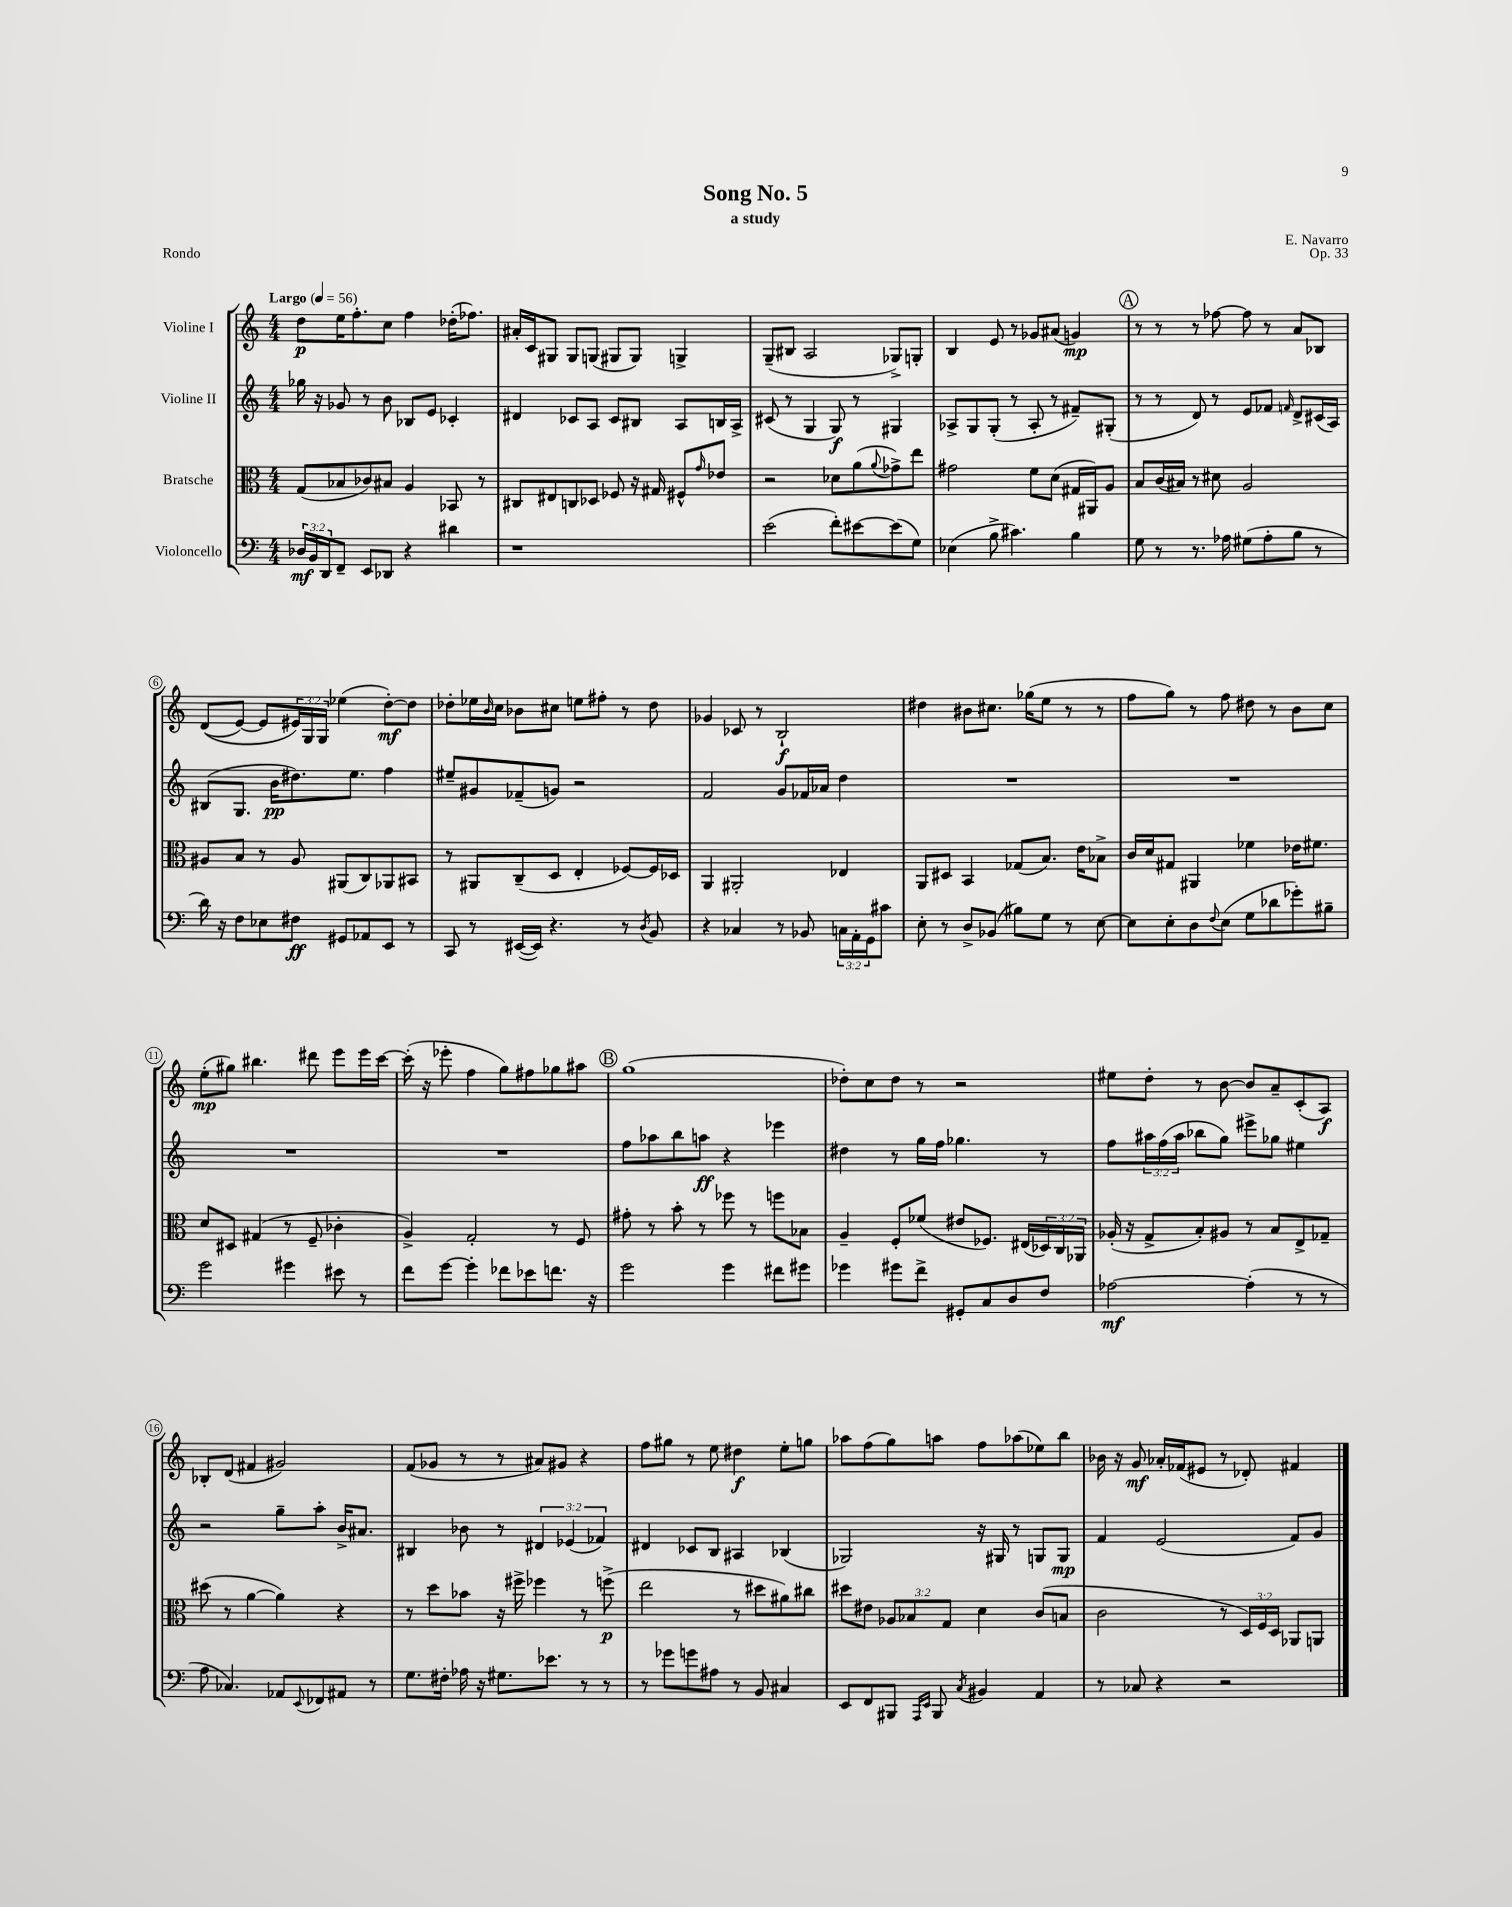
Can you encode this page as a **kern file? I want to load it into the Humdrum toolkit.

**kern	**dynam	**kern	**dynam	**kern	**dynam	**kern	**dynam
*part4	*part4	*part3	*part3	*part2	*part2	*part1	*part1
*staff4	*staff4	*staff3	*staff3	*staff2	*staff2	*staff1	*staff1
*I"Violoncello	*	*I"Bratsche	*	*I"Violine II	*	*I"Violine I	*
*clefF4	*	*clefC3	*	*clefG2	*	*clefG2	*
*k[]	*	*k[]	*	*k[]	*	*k[]	*
*M4/4	*	*M4/4	*	*M4/4	*	*M4/4	*
*MM56	*	*MM56	*	*MM56	*	*MM56	*
=1	=1	=1	=1	=1	=1	=1	=1
!	!	!	!	!	!	!LO:TX:a:B:t=Largo	!
24D-X/LL	mf	(8G/L	.	16gg-X\	.	8dd\L	p
24BB/	.	.	.	.	.	.	.
.	.	.	.	16r	.	.	.
24DD/J	.	.	.	.	.	.	.
8FF~/J	.	8B-X/	.	8g-X/	.	16ee\K	.
.	.	.	.	.	.	8.ff'\	.
8EE/L	.	8c-X/)	.	8r	.	.	.
8DD-X/J	.	8B#X/J	.	8b\	.	8cc\J	.
4r	.	4A/	.	8B-X/L	.	4ff\	.
.	.	.	.	8e/J	.	.	.
4d#X\	.	8BB-X/	.	4c-X'/	.	(16dd-X'\KL	.
.	.	.	.	.	.	8.ff-X\J)	.
.	.	8r	.	.	.	.	.
=2	=2	=2	=2	=2	=2	=2	=2
1r	.	8C#X/L	.	4d#X/	.	16a#X'/LL	.
.	.	.	.	.	.	16c/J	.
.	.	8E#X/	.	.	.	8G#X/J	.
.	.	8Cn/	.	8c-X/L	.	8G#/L	.
.	.	8D-X/J	.	8A/J	.	(8Gn/J	.
.	.	8F-X/	.	8c-/L	.	8G#X/L	.
.	.	16r	.	8B#X/J	.	8G#/J)	.
.	.	16G#X/	.	.	.	.	.
.	.	8F#X^^/L	.	8A/L	.	4Gn^/	.
.	.	16qqg/	.	.	.	.	.
.	.	8e-X/J	.	16Bn/L	.	.	.
.	.	.	.	16A^/JJ	.	.	.
=3	=3	=3	=3	=3	=3	=3	=3
(2e\	.	2r	.	(8c#X/	.	(8G~/L	.
.	.	.	.	8r	.	8B#X/J	.
.	.	.	.	4G/	.	2A/	.
8f'\L)	.	8d-X\L	.	8G/)	f	.	.
[8e#X\	.	(8a\	.	8r	.	.	.
.	.	8qqa/	.	.	.	.	.
(8e#\]	.	8g-X^\)	.	4G#X/	.	8G-X^/L)	.
8G\J)	.	8ee\J	.	.	.	8Gn'/J	.
=4	=4	=4	=4	=4	=4	=4	=4
(4E-X\	.	2g#X\	.	8A-X^/L	.	4B/	.
.	.	.	.	8G/	.	.	.
8B^\	.	.	.	(8G'/J	.	8e/	.
4.c#X\)	.	.	.	8r	.	8r	.
.	.	8f\L	.	8A-'/	.	8g-X/L	.
.	.	(8d\J	.	8r	.	(8a#X/J	.
4B\	.	16G#X/LL	.	8f#X~/L)	.	4gn/)	mp
.	.	16AA#X/J)	.	.	.	.	.
.	.	8A/J	.	(8G#X'/J	.	.	.
!!LO:REH:place=s1:t=A
=5	=5	=5	=5	=5	=5	=5	=5
8G\	.	8B/L	.	8r	.	8r	.
8r	.	(16c/L	.	8r	.	8r	.
.	.	16B#X/JJ)	.	.	.	.	.
8.r	.	8r	.	8d/)	.	8r	.
.	.	8d#X\	.	8r	.	[8ff-X\	.
16A-X\	.	.	.	.	.	.	.
(8G#X\L	.	2A/	.	8e/L	.	8ff-\]	.
8A-'\	.	.	.	8f-X/J	.	8r	.
.	.	.	.	16qqfn/	.	.	.
8B\J	.	.	.	8d^/L	.	8a/L	.
8r	.	.	.	(16c#X/L	.	8B-X/J	.
.	.	.	.	16A/JJ)	.	.	.
!!LO:LB:g=z
=6	=6	=6	=6	=6	=6	=6	=6
16d\)	.	8A#X/L	.	(8B#X/L	.	((8d/L	.
16r	.	.	.	.	.	.	.
8F\L	.	8B/J	.	8.G/J	.	[8e/J)	.
8E-X\	.	8r	.	.	.	8e/L]	.
.	.	.	.	16b\KL	pp	.	.
8F#X\J	ff	8A#/	.	8.dd#X\)	.	24e#X/L)	.
.	.	.	.	.	.	24G/	.
.	.	.	.	.	.	24G/JJ	.
8GG#X/L	.	(8AA#X/L	.	.	.	(4ee-X\	.
.	.	.	.	8.ee\J	.	.	.
8AA-X/	.	8C/)	.	.	.	.	.
8EE/J	.	8AA-X/	.	4ff\	.	[8dd'\L)	mf
8r	.	8BB#X/J	.	.	.	8dd\J]	.
=7	=7	=7	=7	=7	=7	=7	=7
8CC/	.	8r	.	8ee#X~/L	.	8dd-X'\L	.
8r	.	8AA#X/L	.	8g#X/	.	16ee-X\L	.
.	.	.	.	.	.	16qqb/	.
.	.	.	.	.	.	16cc\JJ	.
([16EE#X/LL	.	(8C~/	.	(8f-X~/	.	8b-X\L	.
16EE#/JJ])	.	.	.	.	.	.	.
4.r	.	8D/J	.	8gn/J)	.	8cc#X\J	.
.	.	4E'/	.	2r	.	8een\L	.
.	.	.	.	.	.	8ff#X'\J	.
8r	.	[8F-X/L)	.	.	.	8r	.
8qD/	.	.	.	.	.	.	.
8BB/	.	16F-/L]	.	.	.	8dd-\	.
.	.	16D-X/JJ	.	.	.	.	.
=8	=8	=8	=8	=8	=8	=8	=8
4r	.	4AA/	.	2f/	.	4g-X/	.
4C-X/	.	2AA#X'/	.	.	.	8c-X/	.
.	.	.	.	.	.	8r	.
8r	.	.	.	8g/L	.	2B`/	f
8BB-X/	.	.	.	16f-X/L	.	.	.
.	.	.	.	16a-X/JJ	.	.	.
24Cn\LL	.	4E-X/	.	4dd\	.	.	.
24AA'\	.	.	.	.	.	.	.
24GG\J	.	.	.	.	.	.	.
8c#X\J	.	.	.	.	.	.	.
=9	=9	=9	=9	=9	=9	=9	=9
8E'\	.	8AA/L	.	1r	.	4dd#X\	.
8r	.	8D#X/J	.	.	.	.	.
8D^/L	.	4BB/	.	.	.	8b#X\L	.
(8BB-X/J	.	.	.	.	.	8.cc#X\J	.
8B#X\L)	.	(8G-X/L	.	.	.	.	.
.	.	.	.	.	.	(16gg-X\KL	.
8G\J	.	8.B/J)	.	.	.	8ee\J	.
8r	.	.	.	.	.	8r	.
.	.	16e\KL	.	.	.	.	.
[8E\	.	8B-X^\J	.	.	.	8r	.
=10	=10	=10	=10	=10	=10	=10	=10
8E\L]	.	16c/LL	.	1r	.	8ff\L	.
.	.	16d/J	.	.	.	.	.
8E'\	.	8G#X/J	.	.	.	8gg\J)	.
8D\	.	4AA#X/	.	.	.	8r	.
8qqF/	.	.	.	.	.	.	.
(8E\J	.	.	.	.	.	8ff\	.
8G\L	.	4f-X\	.	.	.	8dd#X\	.
8d-X\	.	.	.	.	.	8r	.
8g-X'\)	.	16e-X\KL	.	.	.	8b\L	.
.	.	8.f#X\J	.	.	.	.	.
8B#X~\J	.	.	.	.	.	8cc\J	.
!!LO:LB:g=z
=11	=11	=11	=11	=11	=11	=11	=11
2g\	.	8d/L	.	1r	.	(8ee'\L	mp
.	.	8D#X/J	.	.	.	8gg#X\J)	.
.	.	(4G#X/	.	.	.	4.bb#X\	.
4g#X\	.	8r	.	.	.	.	.
.	.	8F~/	.	.	.	8ddd#X\	.
8e#X\	.	4c-X'\	.	.	.	8eee\L	.
8r	.	.	.	.	.	16eee\L	.
.	.	.	.	.	.	[16ccc\JJ	.
=12	=12	=12	=12	=12	=12	=12	=12
8f\L	.	4A^/)	.	1r	.	(16ccc'\]	.
.	.	.	.	.	.	16r	.
[8g\J	.	.	.	.	.	8eee-X'\	.
4g'\]	.	2G'/	.	.	.	4ff\	.
8f-X\L	.	.	.	.	.	8gg\L)	.
8e-X\	.	.	.	.	.	8ff#X\	.
8.fn\J	.	8r	.	.	.	8gg-X\	.
.	.	8F/	.	.	.	8aa#X\J	.
16r	.	.	.	.	.	.	.
!!LO:REH:place=s1:t=B
=13	=13	=13	=13	=13	=13	=13	=13
2g\	.	8g#X'\	.	8ff\L	.	(1gg	.
.	.	8r	.	8aa-X\	.	.	.
.	.	8b'\	.	8bb\	.	.	.
.	.	8r	.	8aan\J	ff	.	.
4g\	.	8ff-X\	.	4r	.	.	.
.	.	8r	.	.	.	.	.
8f#X\L	.	8ffn\L	.	4eee-X\	.	.	.
8g#X\J	.	8B-X\J	.	.	.	.	.
=14	=14	=14	=14	=14	=14	=14	=14
4g-X\	.	4A~/	.	4dd#X\	.	8dd-X'\L)	.
.	.	.	.	.	.	8cc\	.
8g#X\L	.	8F'/L	.	8r	.	8dd-\J	.
8f^\J	.	(8f-X/J	.	16gg\LL	.	8r	.
.	.	.	.	16ff\JJ	.	.	.
8GG#X'/L	.	8e#X/L	.	4.gg-X\	.	2r	.
8C/	.	8.F-X/J)	.	.	.	.	.
8D/	.	.	.	.	.	.	.
.	.	(16E#X/LL	.	.	.	.	.
8F/J	.	24D-X/)	.	8r	.	.	.
.	.	24C/	.	.	.	.	.
.	.	24AA-X/JJ	.	.	.	.	.
=15	=15	=15	=15	=15	=15	=15	=15
[2A-X\	mf	(16A-X'/	.	8ff\L	.	8ee#X\L	.
.	.	16r	.	.	.	.	.
.	.	8G^/L	.	24aa#X\L	.	8dd'\J	.
.	.	.	.	(24ff\	.	.	.
.	.	.	.	24aa#\JJ	.	.	.
.	.	8B'/)	.	8bb-X\L	.	8r	.
.	.	8A#X/J	.	8gg\J)	.	[8b\	.
(4A-'\]	.	8r	.	8eee#X^\L	.	8b/L]	.
.	.	8B/L	.	8gg-X\J	.	8a~/	.
8r	.	8E^/	.	4ee#X\	.	(8c'/	.
8r	.	8G-X~/J	.	.	.	8A/J)	f
!!LO:LB:g=z
=16	=16	=16	=16	=16	=16	=16	=16
8A\	.	(8dd#X\	.	2r	.	8B-X'/L	.
4.C-X/)	.	8r	.	.	.	(8d/J	.
.	.	[4a\	.	.	.	4f#X/	.
8AA-X/L	.	4a\])	.	8gg~\L	.	2g#X/)	.
8qqEE/	.	.	.	.	.	.	.
8FF-X/	.	.	.	8aa'\J	.	.	.
8AA#X/J	.	4r	.	16b^/KL	.	.	.
.	.	.	.	8.a#X/J	.	.	.
8r	.	.	.	.	.	.	.
=17	=17	=17	=17	=17	=17	=17	=17
8.G\L	.	8r	.	4B#X/	.	(8f/L	.
.	.	8dd\L	.	.	.	8g-X/J	.
16F#X'\Jk	.	.	.	.	.	.	.
16A-X\	.	8b-X\J	.	8b-X\	.	8r	.
16r	.	.	.	.	.	.	.
8.G#X\L	.	16r	.	8r	.	8r	.
.	.	16ff#X^\	.	.	.	.	.
.	.	4ff-X\	.	6d#X/	.	8a#X/L)	.
8.e-X\J	.	.	.	.	.	.	.
.	.	.	.	.	.	8g#X/J	.
.	.	.	.	(6e-X/	.	.	.
8r	.	8r	.	.	.	4r	.
.	.	.	.	6f-X/)	.	.	.
8r	.	(8ffn^\	p	.	.	.	.
=18	=18	=18	=18	=18	=18	=18	=18
8r	.	2ee\	.	4d#X/	.	8ff\L	.
8g-X\L	.	.	.	.	.	8gg#X\J	.
8gn\	.	.	.	8c-X/L	.	8r	.
8A#X\J	.	.	.	8B/J	.	8ee\	.
8r	.	8r	.	4A#X/	.	4dd#X\	f
8BB/	.	8dd#X\L	.	.	.	.	.
4C#X/	.	8a#X\)	.	(4B-X/	.	8ee'\L	.
.	.	8cc#X\J	.	.	.	8ggn\J	.
=19	=19	=19	=19	=19	=19	=19	=19
8EE/L	.	8dd#X\L	.	2G-X/)	.	8aa-X\L	.
8FF/	.	8e#X\J	.	.	.	(8ff\	.
8BBB#X/J	.	12A-X/L	.	.	.	8gg\)	.
.	.	12B-X/	.	.	.	.	.
16qqAAA/LL	.	.	.	.	.	.	.
16qqEE/JJ	.	.	.	.	.	.	.
8BBB#/	.	.	.	.	.	8aan\J	.
.	.	12G/J	.	.	.	.	.
8qC/	.	.	.	.	.	.	.
4BB#X/	.	4d\	.	16r	.	8ff\L	.
.	.	.	.	16G#X/	.	.	.
.	.	.	.	8r	.	(8aa-X\	.
4AA/	.	(8c/L	.	8Gn/L	.	8ee-X\)	.
.	.	8Bn/J	.	8G/J	mp	8bb\J	.
=20	=20	=20	=20	=20	=20	=20	=20
8r	.	2c\	.	4f/	.	16b-X\	.
.	.	.	.	.	.	16r	.
8C-X/	.	.	.	.	.	8g/	mf
4r	.	.	.	(2e/	.	16a-X'/LL	.
.	.	.	.	.	.	(16f-X/J	.
.	.	.	.	.	.	8e#X/J	.
2r	.	8r	.	.	.	8r	.
.	.	24D/LL)	.	.	.	8d-X'/)	.
.	.	24F/	.	.	.	.	.
.	.	24D/JJ	.	.	.	.	.
.	.	8AA-X/L	.	8f/L)	.	4f#X/	.
.	.	8AAn/J	.	8g/J	.	.	.
==	==	==	==	==	==	==	==
*-	*-	*-	*-	*-	*-	*-	*-
